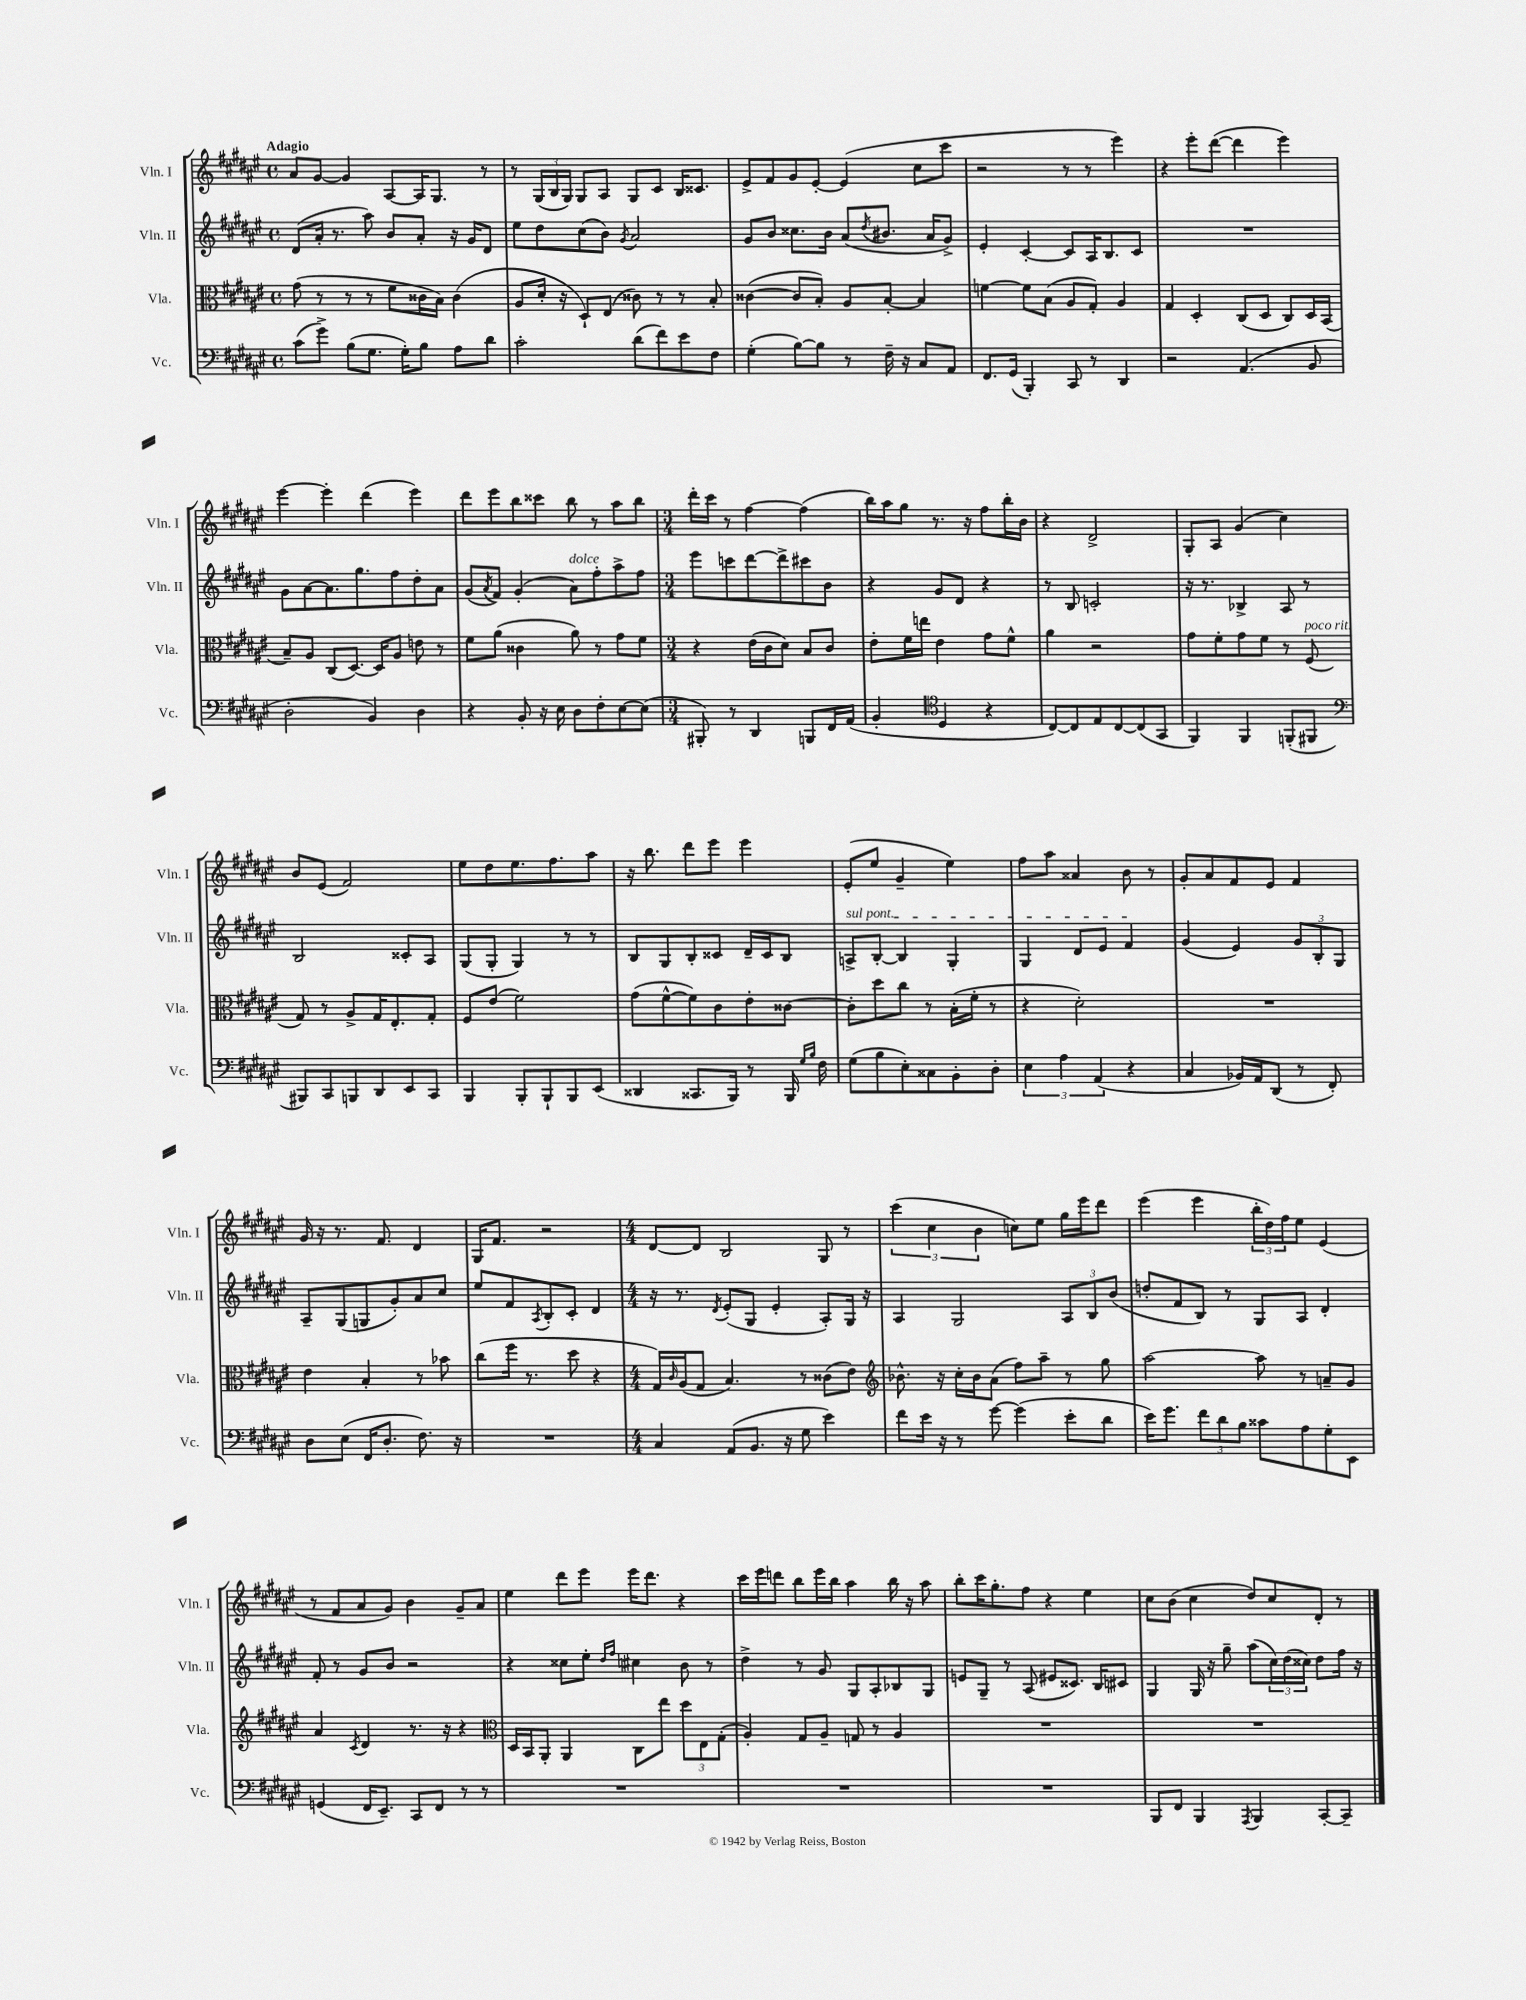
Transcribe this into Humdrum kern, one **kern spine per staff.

**kern	**kern	**kern	**kern
*part4	*part3	*part2	*part1
*staff4	*staff3	*staff2	*staff1
*I"Vc.	*I"Vla.	*I"Vln. II	*I"Vln. I
*I'Vc.	*I'Vla.	*I'Vln. II	*I'Vln. I
*clefF4	*clefC3	*clefG2	*clefG2
*k[f#c#g#d#a#e#]	*k[f#c#g#d#a#e#]	*k[f#c#g#d#a#e#]	*k[f#c#g#d#a#e#]
*M4/4	*M4/4	*M4/4	*M4/4
*met(c)	*met(c)	*met(c)	*met(c)
=1	=1	=1	=1
!	!	!	!LO:TX:a:B:t=Adagio
(8c#\L	(8g#\	(8d#/L	8a#/L
8g#^\J)	8r	16a#'/Jk	[8g#/J
.	.	8.r	.
(8B\L	8r	.	4g#/]
8.G#\J	8r	8aa#\)	.
.	8f#\L	8b/L	[8A#/L
16G#'\KL)	.	.	.
8B\J	16c##X\L	8a#'/J	16A#/K]
.	16B\JJ)	.	8.G#/J
8A#\L	(4c##\	16r	.
.	.	16g#/KL	.
8d#\J	.	8d#/J	8r
=2	=2	=2	=2
2c#'\	8A#/L	8ee#\L	8r
.	16d#'/Jk	8dd#\	(24G#/LL
.	.	.	24B/
.	16r	.	.
.	.	.	24G#/JJ)
.	8D#`/L)	(8cc#\	8G#/L
.	(8E#/J	8b\J)	8A#/J
.	.	8qg#/	.
(8d#\L	8c##X\)	2a#/	8G#/L
8f#\)	8r	.	8c#/J
8e#\	8r	.	16B/KL
.	.	.	8.c##X/J
8F#\J	8B'/	.	.
=3	=3	=3	=3
(4G#'\	([4c##X\	8g#/L	8e#^/L
.	.	8b/J	8f#/
[8B\L)	8c##/L]	8.cc##X\L	8g#/
8B\J]	8B'/J)	.	[8e#'/J
.	.	16b\Jk	.
8r	8A#/L	(8a#/L	(4e#/]
.	.	8qdd#/	.
16F#~\	[8B'/J	8.b#X/J	.
16r	.	.	.
8C#/L	4B/]	.	8cc#\L
.	.	16a#/KL	.
8AA#/J	.	8g#^/J)	8ccc#\J
=4	=4	=4	=4
8.FF#/L	[4fn\	4e#'/	2r
(16GG#/Jk	.	.	.
4BBB'/)	8f\L]	[4c#'/	.
.	(8B\J	.	.
8CC#/	8A#/L	8c#/L]	8r
8r	8G#'/J)	16A#/K	8r
.	.	8.B/	.
4DD#/	4A#/	.	4eee#\)
.	.	8c#/J	.
=5	=5	=5	=5
2r	4G#/	1r	4r
.	4D#'/	.	8eee#'\L
.	.	.	([8ddd#\J
(4.AA#/	(8C#/L	.	4ddd#\]
.	8D#/J	.	.
.	8C#/L)	.	4eee#\)
8BB/	16D#/L	.	.
.	(16BB/JJ	.	.
!!LO:LB:g=z
=6	=6	=6	=6
2D#'\	8B~/L)	8g#\L	[4eee#\
.	8A#/J	[8a#\	.
.	(8C#/L	8.a#\]	4eee#'\]
.	[8.D#/J)	.	.
.	.	8.gg#\	.
4BB/)	.	.	(4ddd#\
.	16D#/KL]	.	.
.	8A#/J	8ff#\	.
4D#\	8en\	8dd#'\	4eee#\)
.	8r	8a#\J	.
=7	=7	=7	=7
4r	8f#\L	(8g#/L	8ddd#\L
.	.	8qa#/	.
.	(8a#\J	8f#/J)	8eee#\
8BB'/	4c##X\	(4g#'/	8bb\
16r	.	.	8ccc##X\J
16E#\	.	.	.
!	!	!LO:TX:a:i:t=dolce	!
8D#\L	8a#\)	8a#\L)	8bb\
8F#'\	8r	8ff#'\	8r
[8E#\	8g#\L	8aa#^\	8aa#\L
(8E#\J]	8f#\J	8ff#\J	8bb\J
=8	=8	=8	=8
*M3/4	*M3/4	*M3/4	*M3/4
8BBB#X'/)	4r	8eee#\L	16ddd#'\LL
.	.	.	16ccc#\JJ
8r	.	8cccn\	8r
4DD#/	(16e#\LL	[8ddd#\	[4ff#\
.	16c#\J	.	.
.	8d#\J)	8ddd#^\]	.
8BBBn/L	8B/L	8ccc#X\	(4ff#\]
16FF#/L	8c#/J	8b\J	.
(16AA#/JJ	.	.	.
=9	=9	=9	=9
4BB'/	8e#'\L	4r	16bb\LL)
.	.	.	16aa#\J
.	16f#\L	.	8gg#\J
.	16een\JJ	.	.
*clefC4	*	*	*
4D#/	4e#\	8g#/L	8.r
.	.	8d#/J	.
.	.	.	16r
4r	8g#\L	4r	8ff#\L
.	8f#^^\J	.	16bb'\L
.	.	.	16b\JJ
=10	=10	=10	=10
[8C#/L)	4a#\	8r	4r
8C#/]	.	8B/	.
8E#/	2r	2cn'/	2d#^/
[8C#/	.	.	.
(8C#/]	.	.	.
8GG#/J	.	.	.
=11	=11	=11	=11
4FF#/)	8g#\L	16r	8G#'/L
.	.	8.r	.
.	8f#'\	.	8A#/J
4FF#/	8g#\	4B-X^/	(4g#/
.	8f#\J	.	.
(8FFn'/L	8r	8A#/	4cc#\)
!	!LO:TX:a:i:t=poco rit.	!	!
8FF#X/J	(8F#/	8r	.
!!LO:LB:g=z
=12	=12	=12	=12
*clefF4	*	*	*
8BBB#X/L)	8G#/)	2B/	8b/L
8CC#/	8r	.	(8e#/J
8BBBn/	8A#^/L	.	2f#/)
8DD#/	16G#/K	.	.
.	8.E#'/	.	.
8EE#/	.	8c##X'/L	.
8CC#/J	8G#'/J	8A#/J	.
=13	=13	=13	=13
4BBB/	8F#/L	(8G#/L	8ee#\L
.	(8e#/J	8G#'/J	8dd#\
8BBB'/L	2f#\)	4G#/)	8.ee#\
8BBB`/	.	.	.
.	.	.	8.ff#\
8BBB/	.	8r	.
(8EE#/J	.	8r	8aa#\J
=14	=14	=14	=14
4DD##X/	(8g#\L	8B/L	16r
.	.	.	8.bb\
.	[8f#^^\	8G#/	.
8.CC##X/L	8f#\])	8B'/	8ddd#\L
.	8c#\	8c##X/J	8eee#\J
16BBB/Jk)	.	.	.
8r	8e#'\	16d#~/LL	4eee#\
.	.	16c##/J	.
16BBB/	[8c##X\J	8B/J	.
16qqG#/LL	.	.	.
16qqB/JJ	.	.	.
16F#\	.	.	.
=15	=15	=15	=15
!	!	!LO:TX:a:i:t=sul pont.	!
(8G#\L	8c##'\L]	8An^/L	(8e#'/L
8B\	8dd#\	[8B'/J	8ee#/J
8E#'\)	8cc#\J	4B/]	4g#~/
8C##X\	8r	.	.
8BB'\	(16B'\LL	4G#'/	4ee#\)
.	16f#'\JJ	.	.
8D#'\J	8r	.	.
=16	=16	=16	=16
6E#\	4r	4G#/	8ff#\L
.	.	.	8aa#\J
6A#\	.	.	.
.	2d#'\)	8d#/L	4a##X/
(6AA#/	.	.	.
.	.	8e#/J	.
4r	.	4f#/	8b\
.	.	.	8r
=17	=17	=17	=17
4C#/	2.r	(4g#/	8g#'/L
.	.	.	8a#/
16BB-X/LL)	.	4e#/)	8f#/
16AA#/J	.	.	.
(8DD#/J	.	.	8e#/J
8r	.	12g#/L	4f#/
.	.	12B'/	.
8FF#'/)	.	.	.
.	.	12G#/J	.
!!LO:LB:g=z
=18	=18	=18	=18
8D#\L	4e#\	8A#~/L	16g#/
.	.	.	16r
(8E#\J	.	(8G#/	8.r
16FF#/KL	4B'/	8Gn/	.
8.D#'/J	.	.	8.f#/
.	.	8g#'/)	.
8.F#\)	8r	8a#/	4d#/
.	8b-X\	8cc#/J	.
16r	.	.	.
=19	=19	=19	=19
2.r	(8cc#\L	8ee#/L	16G#/KL
.	.	.	8.f#/J
.	16ff#\Jk	8f#/	.
.	8.r	.	.
.	.	8qA#/	.
.	.	8B'/	2r
.	8dd#\	8c#'/J	.
.	4r	4d#/	.
=20	=20	=20	=20
*M4/4	*M4/4	*M4/4	*M4/4
4C#/	16G#/LL)	16r	[8d#/L
.	16qqc#/	.	.
.	(16A#/J	8.r	.
.	8G#/J	.	8d#/J]
.	.	8qd#/	.
(8AA#/L	4.B/)	(8e#'/L	2B/
8.BB/J	.	8G#/J	.
.	.	4e#'/	.
16r	.	.	.
8G#\	8r	.	.
4e#\)	(8c##X\L	8A#'/L)	8G#/
.	8e#\J)	16G#/Jk	8r
.	.	16r	.
=21	=21	=21	=21
*	*clefG2	*	*
8f#\L	8.b-X^^\	4A#/	(6ccc#\
16e#\Jk	.	.	.
.	.	.	6cc#\
16r	16r	.	.
8r	16cc#'\LL	2G#/	.
.	16b-\J	.	.
.	.	.	6b\
[8g#\	(8a#\J	.	.
(4g#\]	8ff#\L)	.	8ccn\L)
.	8aa#~\J	.	8ee#\J
8e#'\L	8r	12A#/L	16gg#\LL
.	.	.	16eee#\J
.	.	12B/	.
8d#\J	8gg#\	.	8ddd#\J
.	.	(12b/J	.
=22	=22	=22	=22
16e#\KL)	[2aa#\	8ddn'/L	(4eee#\
8.g#\J	.	.	.
.	.	8f#/	.
12f#\L	.	8B/J)	4eee#\
12d#\	.	.	.
.	.	8r	.
12B\J	.	.	.
8c##X\L	8aa#\]	8G#/L	24bb'\LL
.	.	.	24dd#\)
.	.	.	24ff#\J
8A#\	8r	8A#/J	8ee#\J
8G#'\	8an~/L	4d#'/	(4e#/
8EE#\J	8g#/J	.	.
!!LO:LB:g=z
=23	=23	=23	=23
(4GGn/	4a#/	8f#'/	8r
.	.	8r	8f#/L
.	8qc#/	.	.
16FF#/KL	4d#/	8g#/L	8a#/
8.EE#~/J)	.	.	.
.	.	8b/J	8g#/J)
8CC#/L	8.r	2r	4b\
8FF#/J	.	.	.
.	16r	.	.
8r	4r	.	8g#~/L
8r	.	.	8a#/J
=24	=24	=24	=24
*	*clefC3	*	*
1r	16D#/LL	4r	4ee#\
.	16BB/J	.	.
.	8AA#'/J	.	.
.	4AA#/	8cc##X\L	8ddd#\L
.	.	8ee#'\J	8eee#\J
.	.	16qqdd#/LL	.
.	.	16qqff#/JJ	.
.	8C#\L	4cc#X\	16eee#\KL
.	.	.	8.ddd#\J
.	8ee#\J	.	.
.	12dd#\L	8b\	4r
.	12E#\	.	.
.	.	8r	.
.	(12G#'\J	.	.
=25	=25	=25	=25
1r	4A#'/)	4dd#^\	16ccc#\LL
.	.	.	16eee#\J
.	.	.	8dddn\J
.	8G#/L	8r	8bb\L
.	8A#~/J	8g#/	16eee#\L
.	.	.	16bb\JJ
.	8Gn/	8G#/L	4aa#\
.	8r	8A#'/	.
.	4A#/	8B-X/	16bb\
.	.	.	16r
.	.	8G#/J	8aa#\
=26	=26	=26	=26
1r	1r	8en/L	8bb'\L
.	.	8G#~/J	16ccc#\K
.	.	.	8.gg#'\
.	.	8r	.
.	.	(8A#/	8ff#\J
.	.	8e#X/L	4r
.	.	8.c##X/J)	.
.	.	.	4ee#\
.	.	16B/KL	.
.	.	8c#X/J	.
=27	=27	=27	=27
8BBB/L	1r	4G#/	8cc#\L
8FF#/J	.	.	(8b\J
4BBB/	.	16G#/	4cc#\
.	.	16r	.
.	.	8gg#~\	.
8qAAA#/	.	.	.
4BBB/	.	(8aa#\L	8dd#/L)
.	.	24cc#\L)	8cc#/
.	.	(24dd#\	.
.	.	24cc##X\JJ)	.
[8CC#'/L	.	8dd#\L	8d#'/J
8CC#~/J]	.	16ff#\Jk	8r
.	.	16r	.
==	==	==	==
*-	*-	*-	*-
